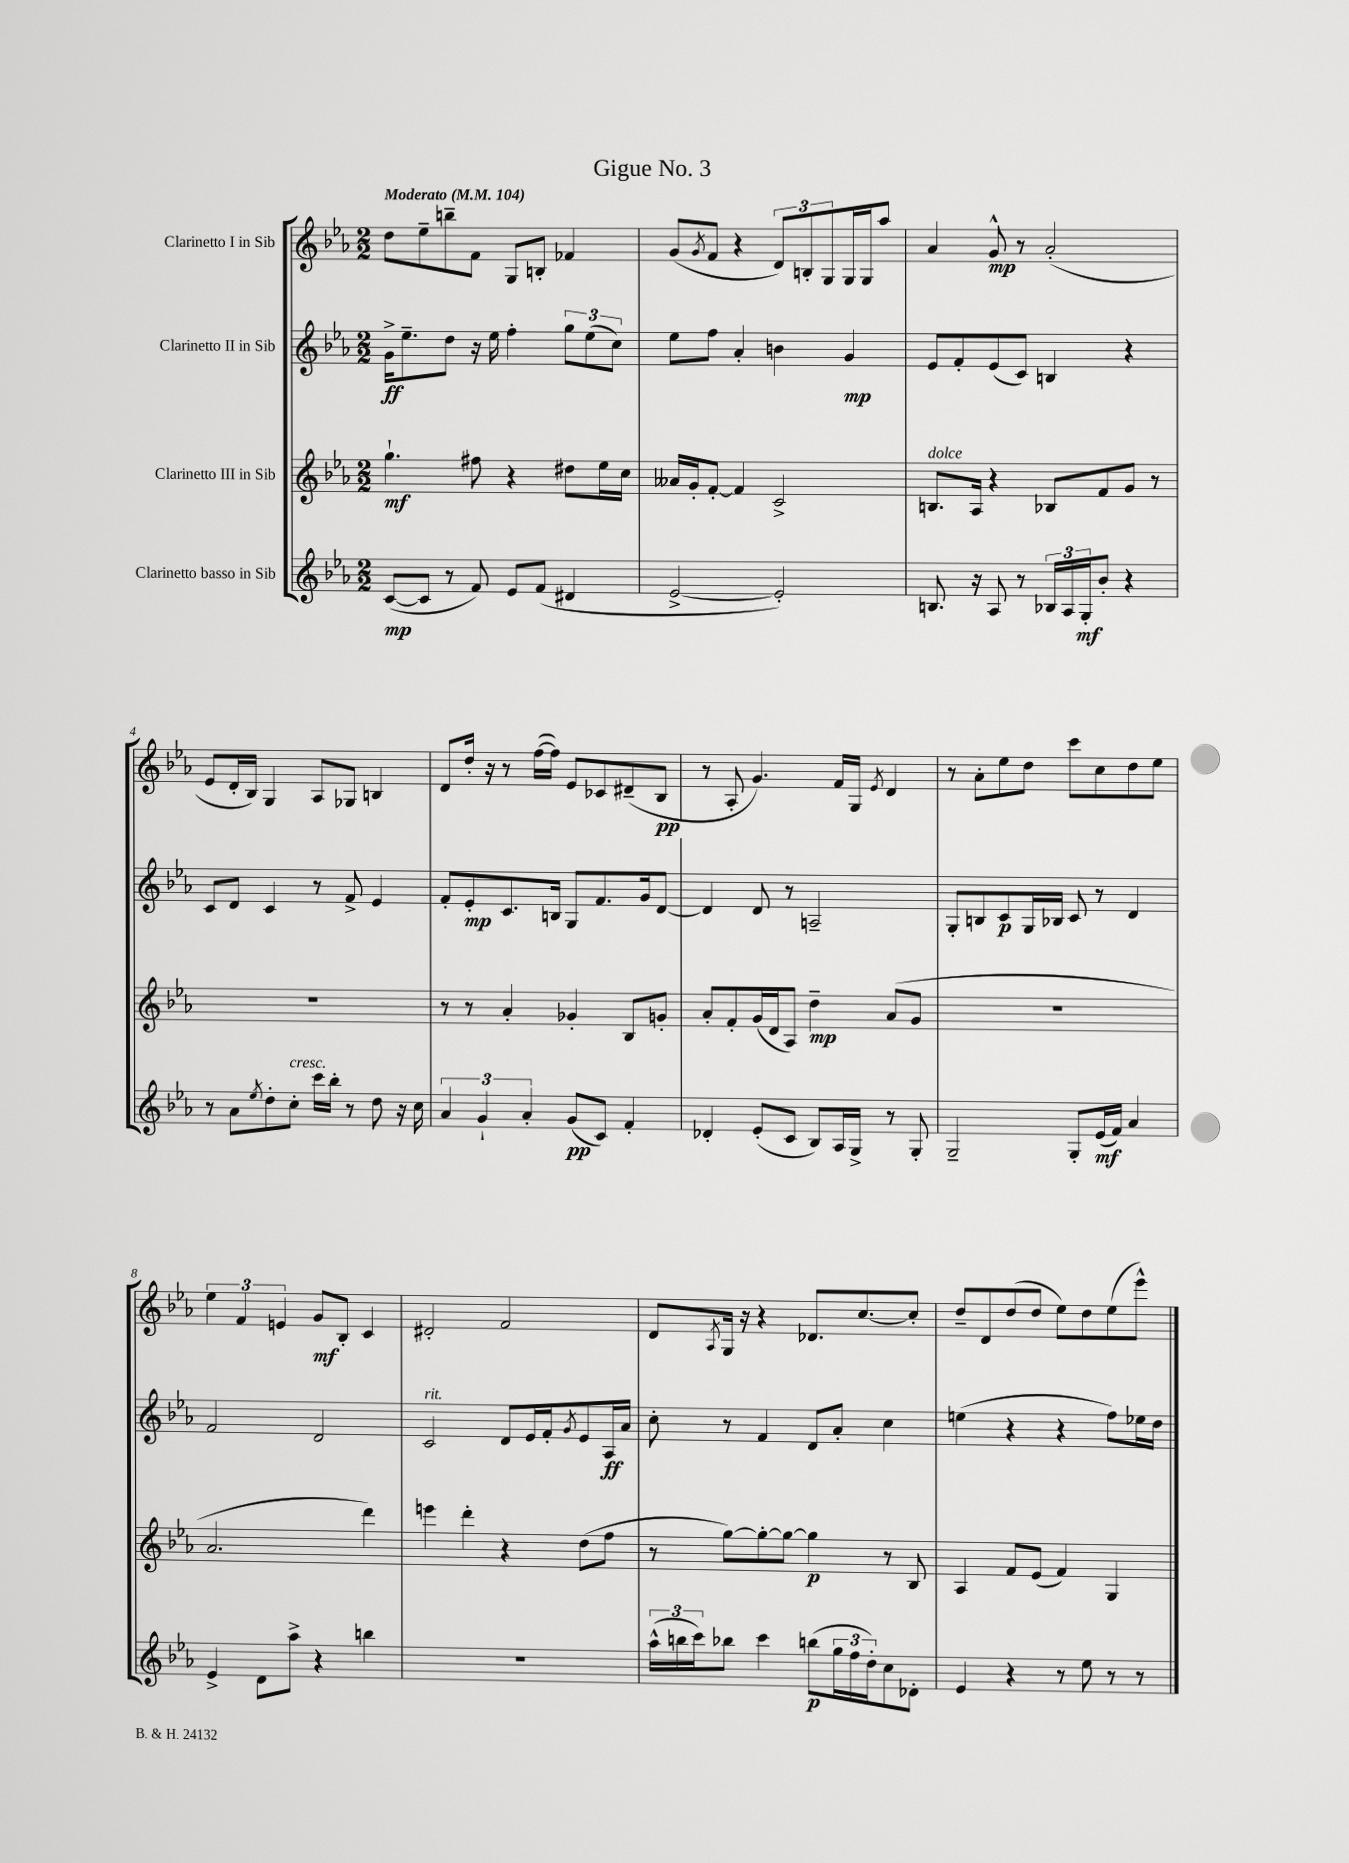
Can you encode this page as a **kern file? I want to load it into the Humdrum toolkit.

**kern	**dynam	**kern	**dynam	**kern	**dynam	**kern	**dynam
*part4	*part4	*part3	*part3	*part2	*part2	*part1	*part1
*staff4	*staff4	*staff3	*staff3	*staff2	*staff2	*staff1	*staff1
*I"Clarinetto basso in Sib	*	*I"Clarinetto III in Sib	*	*I"Clarinetto II in Sib	*	*I"Clarinetto I in Sib	*
*clefG2	*	*clefG2	*	*clefG2	*	*clefG2	*
*k[b-e-a-]	*	*k[b-e-a-]	*	*k[b-e-a-]	*	*k[b-e-a-]	*
*M2/2	*	*M2/2	*	*M2/2	*	*M2/2	*
*MM104	*	*MM104	*	*MM104	*	*MM104	*
=1	=1	=1	=1	=1	=1	=1	=1
!	!	!	!	!	!	!LO:TX:a:B:t=Moderato	!
([8c/L	mp	4.gg`\	mf	16g^\KL	ff	8dd\L	.
.	.	.	.	8.ee-~\	.	.	.
8c/J]	.	.	.	.	.	8ee-~\	.
8r	.	.	.	8dd\J	.	8bbn~\	.
8f/)	.	8ff#X\	.	16r	.	8f\J	.
.	.	.	.	16ee-\	.	.	.
8e-/L	.	4r	.	4ff'\	.	8G/L	.
(8f/J	.	.	.	.	.	8Bn'/J	.
4d#X/	.	8dd#X\L	.	12gg\L	.	4f-X/	.
.	.	.	.	(12ee-\	.	.	.
.	.	16ee-\L	.	.	.	.	.
.	.	.	.	12cc\J)	.	.	.
.	.	16cc\JJ	.	.	.	.	.
=2	=2	=2	=2	=2	=2	=2	=2
[2e-^/	.	16a--X/LL	.	8ee-\L	.	(8g/L	.
.	.	16g'/J	.	.	.	.	.
.	.	.	.	.	.	8qg/	.
.	.	[8f'/J	.	8ff\J	.	8f/J	.
.	.	4f/]	.	4a-'/	.	4r	.
2e-'/])	.	2c^/	.	4bn\	.	12d/L)	.
.	.	.	.	.	.	12Bn'/	.
.	.	.	.	.	.	12G/	.
.	.	.	.	4g/	mp	16G/L	.
.	.	.	.	.	.	16G/J	.
.	.	.	.	.	.	8aa-/J	.
=3	=3	=3	=3	=3	=3	=3	=3
!	!	!LO:TX:a:i:t=dolce	!	!	!	!	!
8.Bn/	.	8.Bn/L	.	8e-/L	.	4a-/	.
.	.	.	.	8f'/	.	.	.
16r	.	16A-/Jk	.	.	.	.	.
8A-/	.	4r	.	(8e-/	.	8g^^/	mp
8r	.	.	.	8c/J)	.	8r	.
24B-X/LL	.	8B-X/L	.	4Bn/	.	(2a-'/	.
24A-/	.	.	.	.	.	.	.
24G'/J	mf	.	.	.	.	.	.
8b-'/J	.	8f/	.	.	.	.	.
4r	.	8g/J	.	4r	.	.	.
.	.	8r	.	.	.	.	.
!!LO:LB:g=z
=4	=4	=4	=4	=4	=4	=4	=4
8r	.	1r	.	8c/L	.	8e-/L	.
8a-\L	.	.	.	8d/J	.	16d'/L	.
.	.	.	.	.	.	16B-/JJ)	.
8qee-/	.	.	.	.	.	.	.
8dd'\	.	.	.	4c/	.	4G/	.
!LO:TX:a:i:t=cresc.	!	!	!	!	!	!	!
8cc'\J	.	.	.	.	.	.	.
16ccc\LL	.	.	.	8r	.	8A-/L	.
16bb-'\JJ	.	.	.	.	.	.	.
8r	.	.	.	8f^/	.	8G-X/J	.
8dd\	.	.	.	4e-/	.	4Bn/	.
16r	.	.	.	.	.	.	.
16cc\	.	.	.	.	.	.	.
=5	=5	=5	=5	=5	=5	=5	=5
6a-/	.	8r	.	8f'/L	.	8d/L	.
.	.	8r	.	8e-'/	mp	16dd'/Jk	.
6g`/	.	.	.	.	.	.	.
.	.	.	.	.	.	16r	.
.	.	4a-'/	.	8.c/	.	8r	.
6a-'/	.	.	.	.	.	.	.
.	.	.	.	.	.	([16ff\LL	.
.	.	.	.	16Bn/Jk	.	16ff\JJ])	.
(8g/L	pp	4g-X'/	.	8G/L	.	8e-/L	.
8c/J)	.	.	.	8.f/	.	8c-X/	.
4f'/	.	8B-/L	.	.	.	(8d#X~/	.
.	.	.	.	16g/k	.	.	.
.	.	8gn'/J	.	[8d/J	.	8B-/J	pp
=6	=6	=6	=6	=6	=6	=6	=6
4d-X'/	.	8a-'/L	.	4d/]	.	8r	.
.	.	8f'/	.	.	.	8A-'/	.
(8e-'/L	.	(16g/L	.	8d/	.	4.g/)	.
.	.	16d/J	.	.	.	.	.
8c/J	.	8A-/J)	.	8r	.	.	.
8B-/L)	.	4dd~\	mp	2An~/	.	.	.
16A-/L	.	.	.	.	.	16f/LL	.
16G^/JJ	.	.	.	.	.	16G/JJ	.
.	.	.	.	.	.	8qe-/	.
8r	.	(8a-/L	.	.	.	4d/	.
8G'/	.	8g/J	.	.	.	.	.
=7	=7	=7	=7	=7	=7	=7	=7
2G~/	.	1r	.	8G'/L	.	8r	.
.	.	.	.	8Bn/	.	8a-'\L	.
.	.	.	.	8c/	p	8ee-\	.
.	.	.	.	16G/L	.	8dd\J	.
.	.	.	.	16B-X/JJ	.	.	.
8G'/L	.	.	.	8c/	.	8ccc\L	.
(16e-/L	mf	.	.	8r	.	8cc\	.
16f/JJ)	.	.	.	.	.	.	.
4a-/	.	.	.	4d/	.	8dd\	.
.	.	.	.	.	.	8ee-\J	.
!!LO:LB:g=z
=8	=8	=8	=8	=8	=8	=8	=8
4e-^/	.	2.a-/	.	2f/	.	6ee-\	.
.	.	.	.	.	.	6f/	.
8d\L	.	.	.	.	.	.	.
.	.	.	.	.	.	6en/	.
8aa-^\J	.	.	.	.	.	.	.
4r	.	.	.	2d/	.	8g/L	mf
.	.	.	.	.	.	8B-'/J	.
4bbn\	.	4ddd\)	.	.	.	4c/	.
=9	=9	=9	=9	=9	=9	=9	=9
!	!	!	!	!LO:TX:a:i:t=rit.	!	!	!
1r	.	4eeen\	.	2c/	.	2d#X'/	.
.	.	4ddd'\	.	.	.	.	.
.	.	4r	.	8d/L	.	2f/	.
.	.	.	.	16e-/L	.	.	.
.	.	.	.	16f'/J	.	.	.
.	.	.	.	8qg/	.	.	.
.	.	(8dd\L	.	8e-/	.	.	.
.	.	8ff\J	.	16A-/L	ff	.	.
.	.	.	.	16a-/JJ	.	.	.
=10	=10	=10	=10	=10	=10	=10	=10
(24aa-^^\LL	.	8r	.	8cc'\	.	8d/L	.
24bbn\	.	.	.	.	.	.	.
24ccc\J)	.	.	.	.	.	.	.
.	.	.	.	.	.	8qA-/	.
8bb-X\J	.	[8gg\L)	.	8r	.	16G/Jk	.
.	.	.	.	.	.	16r	.
4ccc\	.	8gg'\_	.	4f/	.	4r	.
.	.	8gg\J_	.	.	.	.	.
(8bbn\L	p	4gg\]	p	8d/L	.	8.d-X/L	.
24gg\L	.	.	.	8a-'/J	.	.	.
24ff\	.	.	.	.	.	.	.
.	.	.	.	.	.	[8.cc/	.
24dd'\J)	.	.	.	.	.	.	.
8cc\	.	8r	.	4cc\	.	.	.
8d-X'\J	.	8B-/	.	.	.	8cc'/J]	.
=11	=11	=11	=11	=11	=11	=11	=11
4e-/	.	4A-/	.	(4een\	.	8dd~/L	.
.	.	.	.	.	.	8d/	.
4r	.	8f/L	.	4r	.	(8dd/	.
.	.	(8e-/J	.	.	.	8dd/J	.
8r	.	4f/)	.	4r	.	8ee-\L)	.
8ee-\	.	.	.	.	.	8dd\	.
8r	.	4G/	.	8ff\L)	.	(8ee-\	.
8r	.	.	.	16ee-X\L	.	8eee-^^\J)	.
.	.	.	.	16dd\JJ	.	.	.
==	==	==	==	==	==	==	==
*-	*-	*-	*-	*-	*-	*-	*-
